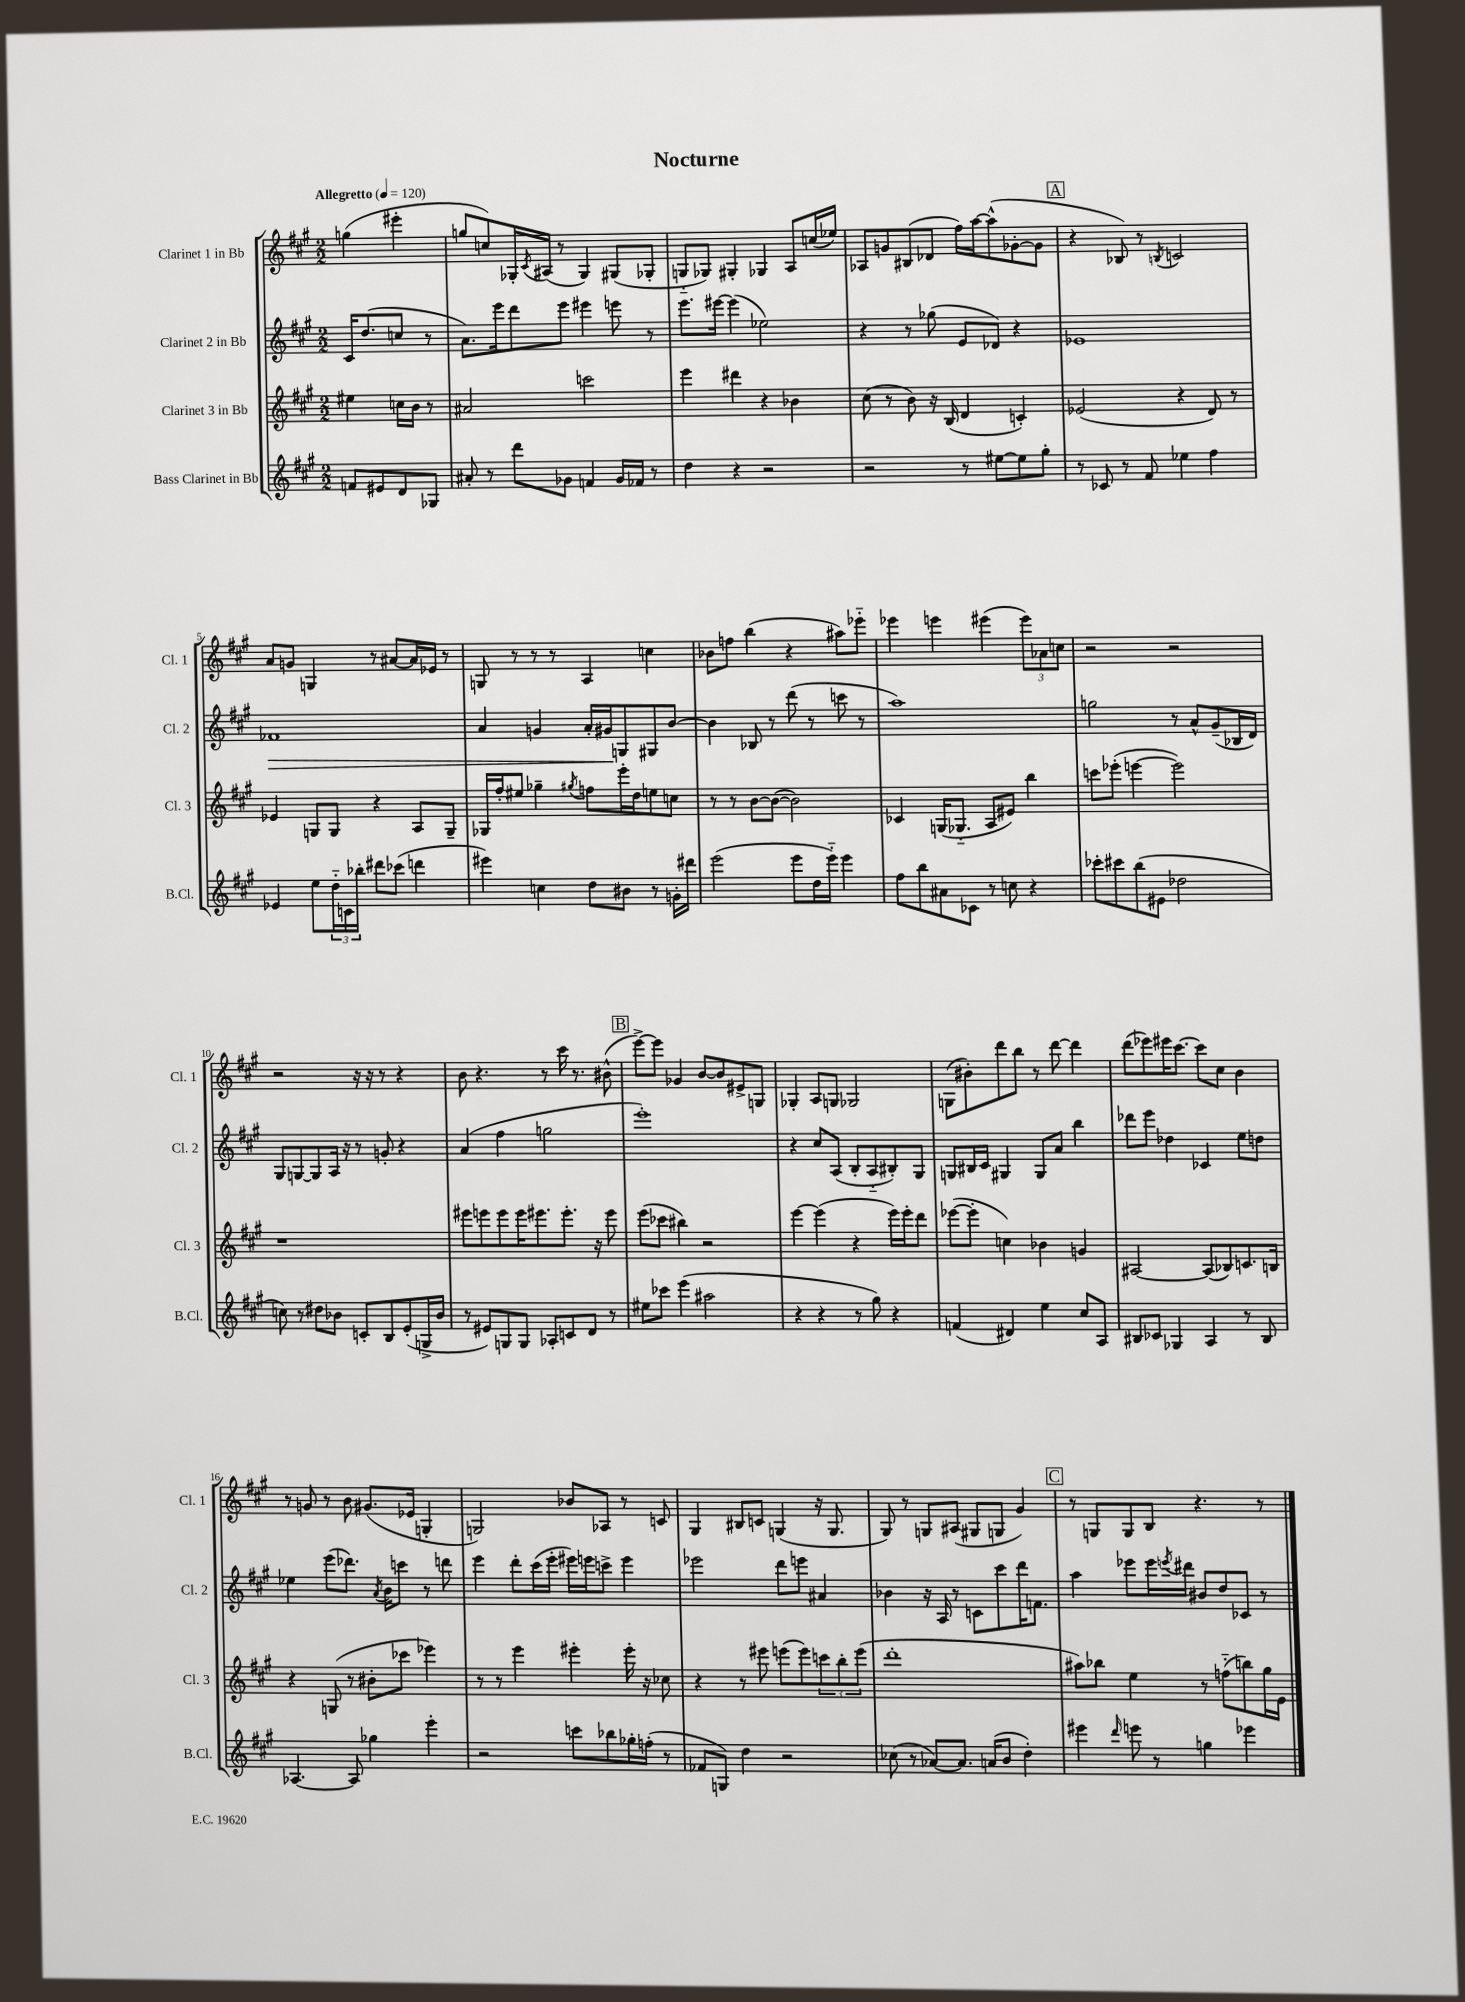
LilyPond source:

\header { title = "Nocturne" }
<<
\new StaffGroup <<
\new Staff = "s0" \with { instrumentName = "Clarinet 1 in Bb" shortInstrumentName = "Cl. 1" } {
    \clef treble \key a \major \numericTimeSignature \time 2/2 \partial 2 \tempo "Allegretto" 4 = 120
    g''4( eis'''4-. |
    g''8 c''8) ges16-. \acciaccatura { cis'8 } ais16( r8 ges4) gis8( ges8-. |
    g8-_ ges8) gis4-. ges4 a8 c''16( ees''16) |
    aes8 g'8 bis8( des'8 fis''16) a''16~ a''8-^( ges'8~-. ges'8 |
    \mark \markup { \box "A" } r4 bes8) r8 \acciaccatura { b8 } c'2 |
    a'8 g'8 g4 r8 ais'8~ ais'16 ees'16 r8 |
    g8 r8 r8 r8 a4 c''4 |
    bes'8 f''8 b''4( r4 ais''8) ees'''8-_ |
    ees'''4 e'''4 eis'''4( \tuplet 3/2 { eis'''8) aes'8 c''8 } |
    r2 r2 |
    r2 r16 r16 r8 r4 |
    b'8 r4. r8 cis'''16 r8. bis'8-^( |
    \mark \markup { \box "B" } e'''8~->) e'''8 ges'4 b'8~ b'8 eis'8-> g8 |
    ges4-. a8 g8 ges2 |
    g8( bis'8-.) d'''8 b''8 r8 d'''8~ d'''4 |
    d'''8( ees'''8) eis'''16 cis'''8.~ cis'''8 cis''8 b'4 |
    r8 g'8 r8 b'8 gis'8.( ees'16 g4-. |
    g2) bes'8 aes8 r8 c'8 |
    gis4 bis8 c'8 g4( r16 g8. |
    gis8) r8 g8 ais8( gis8 g8 gis'4) |
    \mark \markup { \box "C" } r8 g8 g8 b8 r4. r8 \bar "|." |
}
\new Staff = "s1" \with { instrumentName = "Clarinet 2 in Bb" shortInstrumentName = "Cl. 2" } {
    \clef treble \key a \major \numericTimeSignature \time 2/2 \partial 2
    cis'16 d''8.( c''8 r8 |
    a'8.) e'''16 d'''8 e'''8 eis'''4 e'''8 r8 |
    e'''8. eis'''16~ eis'''4( ees''2) |
    r4 r8 ges''8( e'8 des'8) r4 |
    \mark \markup { \box "A" } ees'1 |
    fes'1\> |
    a'4 g'4 a'16-. gis'16\! g8 gis8 b'8~ |
    b'4 bes8 r8 d'''8( r8 c'''8 r8 |
    a''1) |
    g''2 r8 a'8-^ gis'8--( bes16 d'16) |
    gis8 g8~ g8 a16 r16 r8 g'8-. r4 |
    a'4( fis''4 g''2 |
    \mark \markup { \box "B" } e'''1-.) |
    r4 cis''8 a8( b8-. a8-_ bis8-.) gis8 |
    g8 bis16 cis'16 gis4 gis8 a'8 b''4 |
    des'''8 e'''8 des''4 ces'4 e''8 d''8 |
    ees''4 e'''8( des'''8.) \acciaccatura { a'8 } b'16 c'''8 r8 d'''8 |
    e'''4 d'''8-. cis'''16( e'''16-. eis'''16) e'''16 c'''8-> e'''4 |
    ees'''2 d'''8 e'''8 ais'4 |
    bes'4 r16 a16 r8 c'8 cis'''8 d'''16 f'8. |
    \mark \markup { \box "C" } a''4 ees'''8 ees'''16 \acciaccatura { e'''8 } dis'''16 bis'8 d''8 ces'8 r8 \bar "|." |
}
\new Staff = "s2" \with { instrumentName = "Clarinet 3 in Bb" shortInstrumentName = "Cl. 3" } {
    \clef treble \key a \major \numericTimeSignature \time 2/2 \partial 2
    eis''4 c''16 b'16 r8 |
    ais'2 c'''2 |
    e'''4 dis'''4 r4 bes'4 |
    cis''8( r8 b'8) r16 b16( d'4 c'4-.) |
    \mark \markup { \box "A" } ees'2( r4 d'8) r8 |
    ees'4 g8 g8 r4 a8 g8-- |
    ges16 fis''16-. eis''8 ges''4-- \acciaccatura { gis''8 } f''8 e'''16-. d''16 e''8 c''8 |
    r8 r8 b'8~ b'8~( b'2) |
    ces'4 g16( ges8.-_ a8 eis'8) b''4 |
    c'''8 ees'''8-.( e'''4~ e'''2) |
    r1 |
    eis'''8 e'''8 e'''8 e'''16 eis'''8. eis'''8.-. r16 eis'''8 |
    \mark \markup { \box "B" } e'''8( ces'''8 bis''4) r2 |
    e'''4~ e'''4( r4 e'''16) e'''16-. d'''8 |
    ees'''8~( ees'''8-. c''4) bes'4 g'4 |
    ais2~ ais8( bes8) c'8. b16 |
    r4 g8( r8 bis'8-. ces'''8 ees'''4) |
    r8 r8 e'''4 eis'''4-. eis'''16-. r16 ces''8 |
    r4 r8 eis'''8 e'''8( e'''8) \tuplet 3/2 { c'''8 b''8-. e'''8( } |
    d'''1-. |
    \mark \markup { \box "C" } ais''8) bes''8 e''4 r8 f''8-_( b''8) gis''16 e'16 \bar "|." |
}
\new Staff = "s3" \with { instrumentName = "Bass Clarinet in Bb" shortInstrumentName = "B.Cl." } {
    \clef treble \key a \major \numericTimeSignature \time 2/2 \partial 2
    f'8 eis'8 d'8 ges8 |
    ais'8-. r8 d'''8 ges'8 f'4 ges'16 fes'16 r8 |
    d''4 r4 r2 |
    r2 r8 eis''8~ eis''8 gis''8-. |
    \mark \markup { \box "A" } r8 ces'8 r8 fis'8 ees''4 fis''4 |
    ees'4 e''8 \tuplet 3/2 { d''16-_ c'16 bes''16-. } dis'''8 ces'''8( d'''4 |
    eis'''4) c''4 d''8 bis'8 r8 g'16-. dis'''16 |
    e'''2( e'''8 d''16 e'''16-_) e'''4 |
    fis''8 b''8 ais'8 ces'8 r8 c''8 r4 |
    ces'''8-. cis'''8 b''8( eis'8 des''2 |
    c''8) r8 dis''8 bes'8 c'8-. b8 e'8-.( g16-> bes'16 |
    r8 eis'8) g8 g8 aes8-. c'8 d'8 r8 |
    \mark \markup { \box "B" } eis''8 ces'''8 e'''4( ais''2 |
    r4 r4 r8 gis''8) r4 |
    f'4( dis'4) e''4 cis''8 a8 |
    bis8 ces'8 ges4 a4 r8 bis8 |
    aes4.~ aes8 ges''4 e'''4-. |
    r2 c'''8 bes''8 ges''16-. f''16-.( r8 |
    fes'8 g8) d''4 r2 |
    ces''8( r8 aes'8~) aes'8. a'16( b'8 d''4-.) |
    \mark \markup { \box "C" } eis'''4 \grace { d'''16 } e'''8 r8 g''4 ees'''4 \bar "|." |
}
>>
>>
